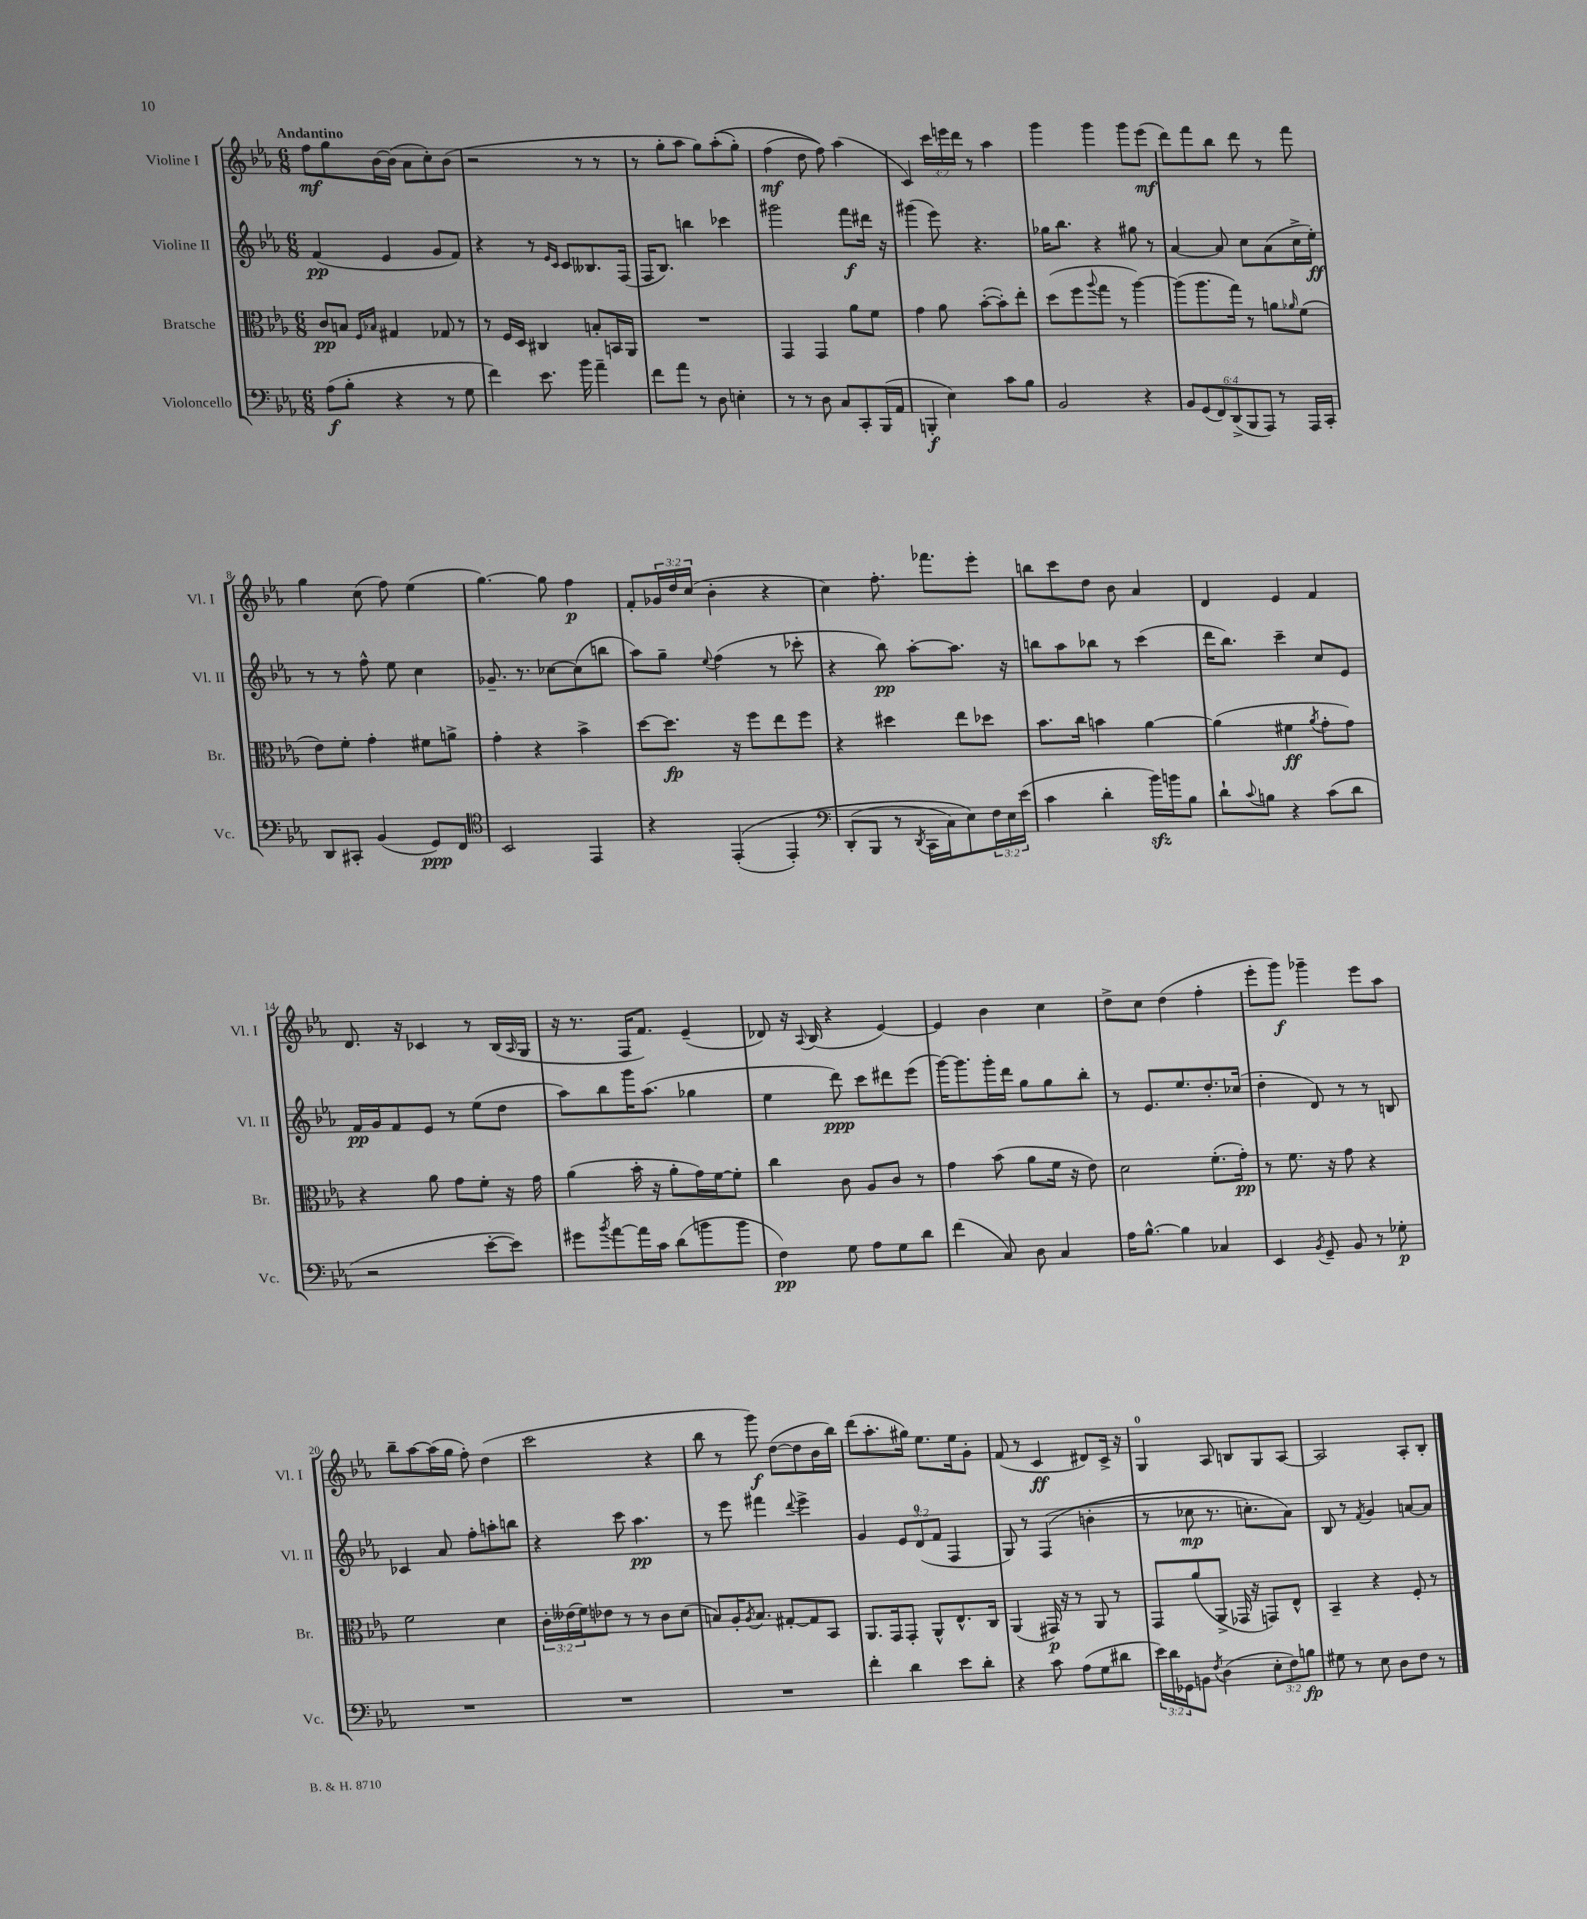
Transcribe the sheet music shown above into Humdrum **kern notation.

**kern	**kern	**kern	**kern
*staff4	*staff3	*staff2	*staff1
*clefF4	*clefC3	*clefG2	*clefG2
*k[b-e-a-]	*k[b-e-a-]	*k[b-e-a-]	*k[b-e-a-]
*M6/8	*M6/8	*M6/8	*M6/8
(8A-	8c	(4f	8ff
8B-'	8B	.	8gg
.	16qqF	.	.
.	16qqB-	.	.
4r	4G#	4e-	[16b-
.	.	.	(16b-]
.	.	.	8a-
8r	8G-	8g	8cc')
8G	8r	8f)	(8b-
=	=	=	=
4f)	8r	4r	2r
.	16F	.	.
.	16D	.	.
8.e-	4C#	8r	.
.	.	16qqe-	.
.	.	16qqc	.
.	.	8c	.
16b-	.	.	.
4a-~	8B'	8.B--	8r
.	16BB	.	8r
.	16AA-	(16F	.
=	=	=	=
8f	2.r	16F	8r
.	.	8.B-)	.
8a-	.	.	8gg'
8r	.	4bb	8aa-
8D	.	.	8gg)
4E'	.	4ccc-	&((8aa-'
.	.	.	8gg')
=	=	=	=
8r	4GG	2ggg#	(4ff
8r	.	.	.
8D	4GG	.	8dd
8C	.	.	8ff)&)
8CC'	8a-	8fff	(4aa-
(16BBB-	8f	16ddd#	.
16AA-	.	16r	.
=	=	=	=
4BBB'	4g	(4ggg#	4c)
4E-)	8a-	8eee-)	24ccc
.	.	.	24eee
.	.	.	24ddd
.	([8b-'	4.r	8r
8c	8b-'])	.	4aa-
8B-	8ee-'	.	.
=	=	=	=
2BB-	(8dd	16gg-	4ggg
.	.	8.bb-	.
.	8ff	.	.
.	8qqaa-	.	.
.	8gg	4r	4ggg
.	8r	.	.
4r	[4aa-)	8gg#	8ggg
.	.	8r	(8eee-
=	=	=	=
12BB-	(8aa-]	[4a-	8ddd)
(12GG	.	.	.
.	8.aa-	.	8fff
12FF)	.	.	.
(12DD^	.	8a-]	8bb-
.	16gg)	.	.
12BBB-	.	.	.
.	8r	8cc	8ddd
12AAA-)	.	.	.
8r	8a	(8a-	8r
.	16qqa-	.	.
16AAA-	(8f	16cc^	8fff
16CC'	.	16ee-')	.
=	=	=	=
8DD	8e-)	8r	4gg
8CC#'	8f'	8r	.
(4BB-	4g'	8ff^^	(8cc
.	.	8ee-	8ff)
8GG)	8f#	4cc	(4ee-
8FF	8a^	.	.
=	=	=	=
*clefC4	*	*	*
2BB-	4g'	8.g-~	[4.gg)
.	.	8.r	.
.	4r	.	.
.	.	[8cc-	8gg]
4EE-	4b-^	(8cc-]	4ff
.	.	8bb	.
=	=	=	=
4r	[8dd	8aa-)	8f'
.	8.dd]	8gg~	24g-
.	.	.	24dd
.	.	.	(24cc
.	.	8qqee-	.
&((4EE-'	.	(4ff	4b-'
.	16r	.	.
.	8ff	.	.
4EE-')	8ee-	8r	4r
.	8ff	8ccc-'	.
=	=	=	=
*clefF4	*	*	*
(8DD'	4r	4r	4cc)
8BBB-	.	.	.
8r	4dd#	8bb-)	8.ff'
8qDD	.	.	.
16CC	.	[8aa-'	.
16C)	.	.	8.fff-
8E-&)	8ee-	8.aa-]	.
24F	8dd-	.	8eee-'
24E-	.	.	.
.	.	16r	.
(24e-	.	.	.
=	=	=	=
4c	8.b-	8bb	8bb
.	.	8aa-	8ccc
.	16cc	.	.
4d'	4b	8bb-	8dd
.	.	8r	8b-
16b-)	[4a-	(4ccc	4a-
16b	.	.	.
8B-	.	.	.
=	=	=	=
8d`	(4a-]	16ddd	4d
.	.	8.bb-)	.
8qqc	.	.	.
8B	.	.	.
4r	4f#	4ccc~	4e-
.	8qa-	.	.
(8c	8g'	8cc	4f
8d	8g)	8e-	.
=	=	=	=
2r	4r	16f	8.d
.	.	16g	.
.	.	8f	.
.	.	.	16r
.	8a-	8e-	4c-
.	8g	8r	.
[8e-'	8f'	(8ee-	8r
8e-])	16r	8dd	(16B-
.	.	.	16qqA-
.	16g	.	16G
=	=	=	=
8g#	(4a-	8aa-)	16r
.	.	.	8.r
8qb-	.	.	.
[8a-	.	8bb-	.
16a-]	16b-'	16ggg	16F
16c	16r	(8.aa-	8.f)
(8d	8a-'	.	.
8b	16g)	4gg-	(4e-~
.	[16f	.	.
8b	8f']	.	.
=	=	=	=
4F)	4cc	4ee-	8d-)
.	.	.	16r
.	.	.	8qqA-
.	.	.	(16B-
8G	8c	8ddd)	4r
8A-	8A-	8ccc	.
8G	8c	8ddd#	[4e-)
8d	8r	(8eee-	.
=	=	=	=
(4f	4g	[16ggg)	4e-]
.	.	8.ggg]	.
8C)	(8b-	16ggg'	4b-
.	.	16ddd	.
8D	8a-	8gg	.
4C	16f	8gg	4cc
.	16r	.	.
.	8e-)	8bb-'	.
=	=	=	=
16A-	2d	8r	8dd^
[8.B-^^	.	.	.
.	.	8.e-	8cc
4B-]	.	.	(4dd
.	.	8.ee-	.
4C-	(8.f'	8.dd'	4ff'
.	16g')	(16cc-	.
=	=	=	=
4EE-	8r	4dd'	8eee-'
.	8.f	.	8ggg)
8qBB-	.	.	.
8GG~	.	8d)	4ggg-~
.	16r	.	.
8BB-	8g	8r	.
8r	4r	8r	8eee-
8G-'	.	8B	8aa-
=	=	=	=
2.r	2f	4c-	8bb-~
.	.	.	[8aa-
.	.	8a-	(16aa-]
.	.	.	16gg
.	.	8ff'	8ff')
.	4d	8aa'	(4dd
.	.	8bb	.
=	=	=	=
2.r	24c'	4r	2ccc
.	(24e--	.	.
.	24f)	.	.
.	8e-	.	.
.	8r	8ccc	.
.	8r	4.aa-	.
.	8c	.	4r
.	(8d	.	.
=	=	=	=
2.r	8B)	8r	8bb-
.	16A-'	8eee-	8r
.	8qA-	.	.
.	8.B	.	.
.	.	4fff#	8ggg)
.	[8G#'	.	([8dd
.	.	8qqddd	.
.	8G#]	4eee-^	8dd]
.	8BB-	.	16b-
.	.	.	16bb-)
=	=	=	=
4f'	8.AA-	4g	(8ddd
.	.	.	8.aa-'
.	16GG	.	.
4d	8GG'	12e-	.
.	.	.	16gg#)
.	.	(12d	.
.	8AA-^^	.	8.ee-
.	.	12f	.
8e-	8.E-^^	4F	.
.	.	.	16ee-
8d'	.	.	8g'
.	16C	.	.
=	=	=	=
4r	(4AA-	8G)	(8f
.	.	8r	8r
8c	16GG#)	&((4F	4c
.	16r	.	.
(8A-	8r	.	.
8G	8AA-	4b'	8d#)
8d#	8r	.	16c^
.	.	.	16r
=	=	=	=
24e-)	8GG	8r	4G
24d	.	.	.
24GG-	.	.	.
8BB	(8a-	8cc-	.
8qF	.	.	.
(4D	8AA-^	8.r	8A-
.	16GG-	.	8B
.	16r	8.cc')	.
12E-'	8GG)	.	8G
12F)	.	.	.
.	8E-^^	8a-&)	[8A-
12B	.	.	.
=	=	=	=
8G#	4BB-~	8B-	2A-]
8r	.	8r	.
.	.	8qf	.
8E-	4r	4g	.
8D	.	.	.
8F	8F'	[8a	8A-'
8r	8r	8a]	8B-'
==	==	==	==
*-	*-	*-	*-
